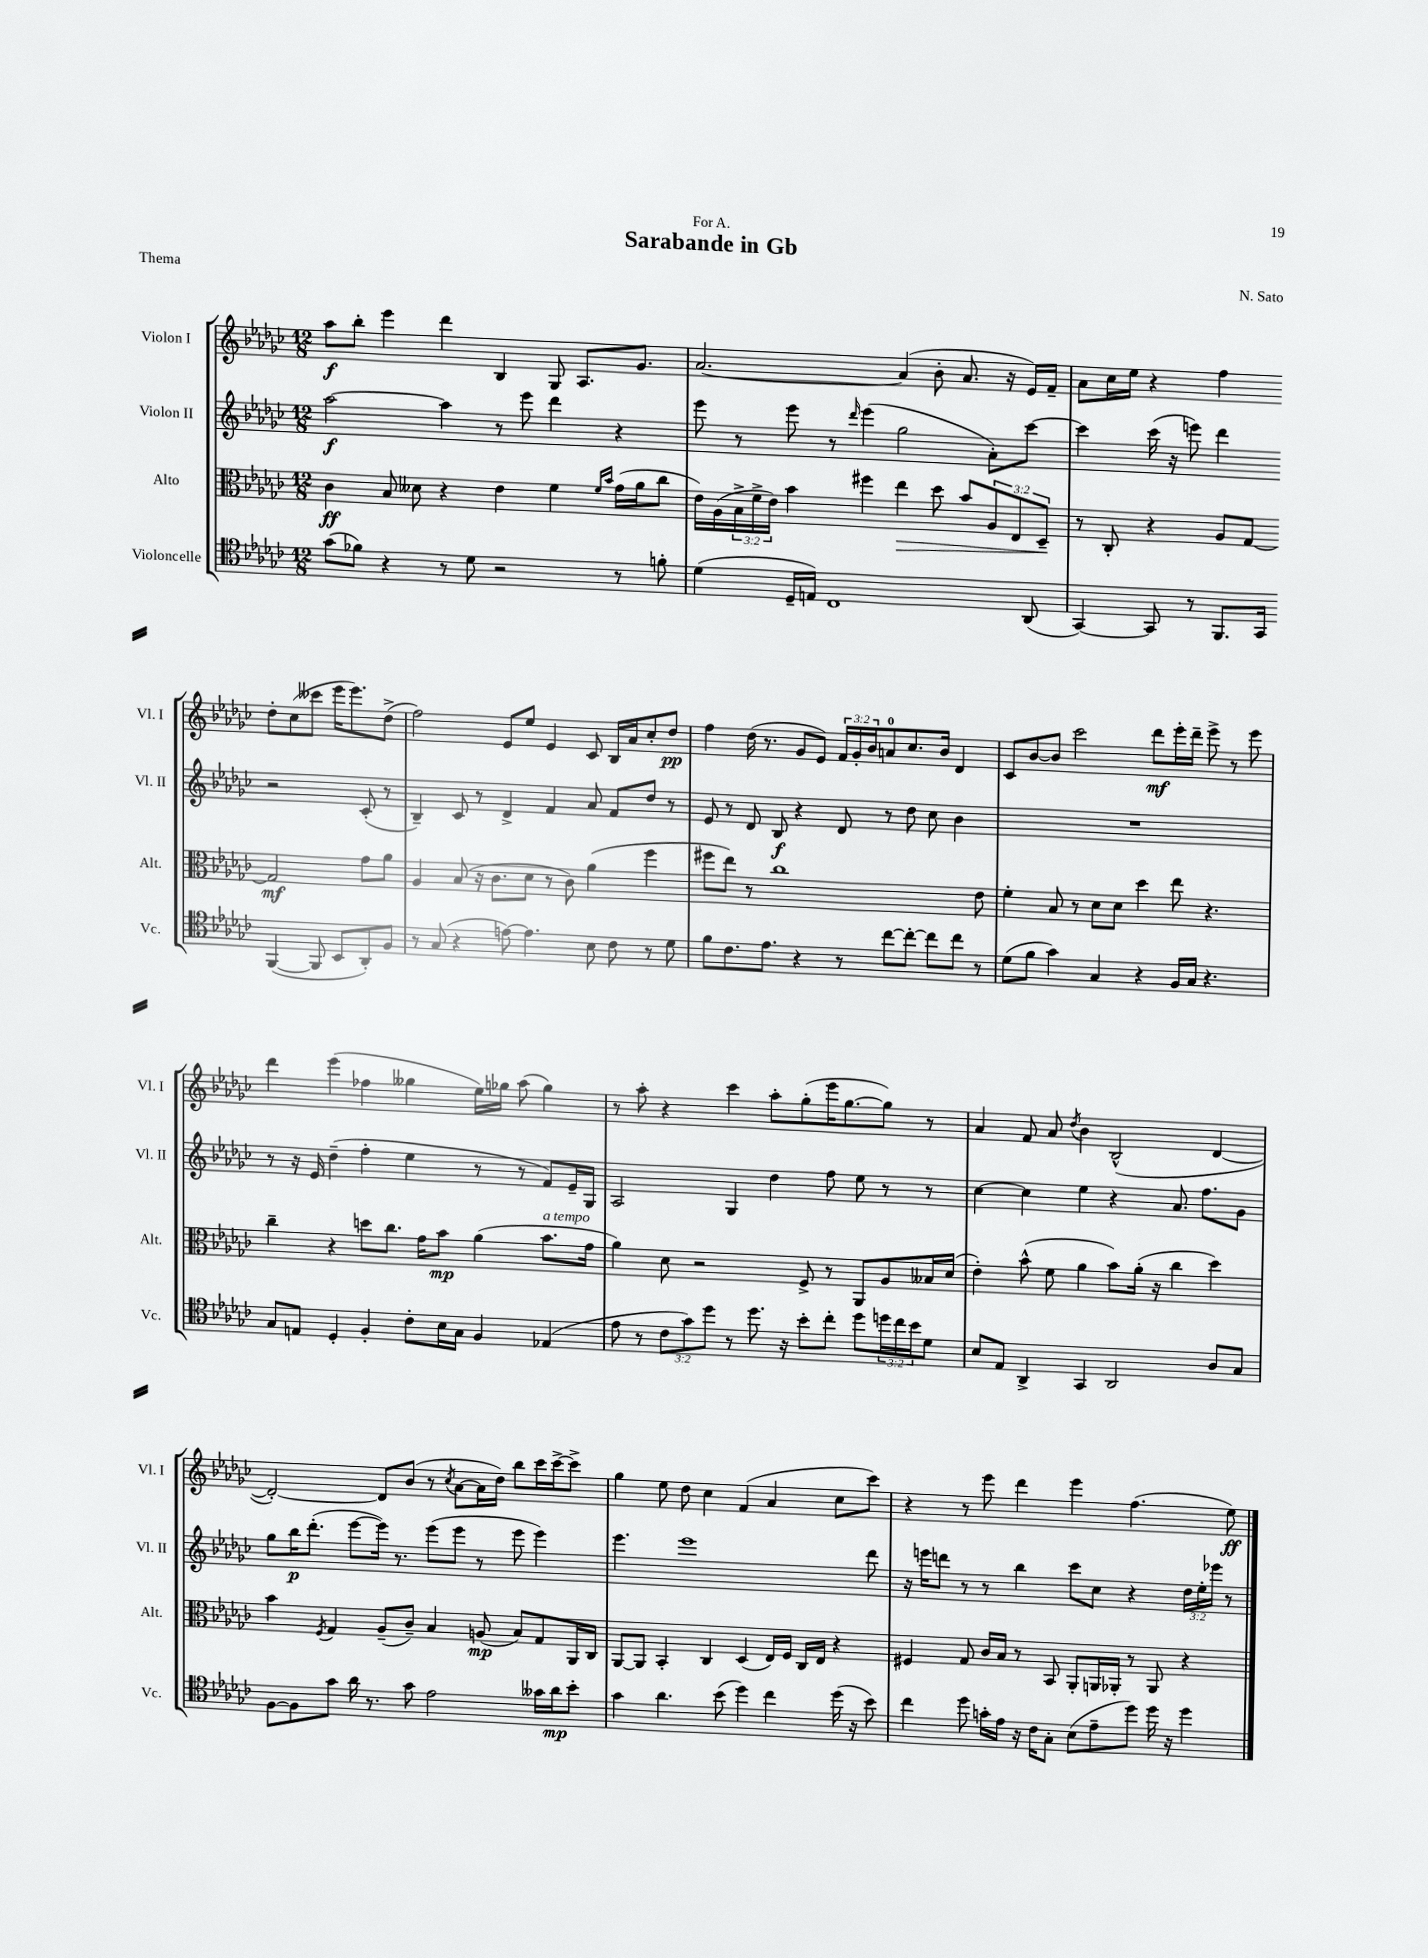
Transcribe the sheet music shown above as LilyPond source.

\header { title = "Sarabande in Gb" composer = "N. Sato" dedication = "For A." piece = "Thema" }
<<
\new StaffGroup <<
\new Staff = "s0" \with { instrumentName = "Violon I" shortInstrumentName = "Vl. I" } {
    \clef treble \key ges \major \numericTimeSignature \time 12/8 \override Staff.TupletNumber.text = #tuplet-number::calc-fraction-text
    aes''8\f bes''8-. ees'''4 des'''4 bes4 ges8 aes8. ges'8. |
    aes'2.~ aes'4( bes'8-. aes'8. r16 ees'16) f'16-- |
    aes'8 ces''16 ees''16 r4 f''4 des''8-. ces''8( ceses'''8 ees'''16 ees'''8.) des''8->( |
    f''2) ees'8 ees''8 ees'4 ces'8 bes16 aes'16 ces''8-. des''8\pp |
    f''4 des''16( r8. ges'8 ees'8) \tuplet 3/2 { f'16 ges'16-. bes'16 } a'8-0 ces''8. bes'16 des'4 |
    ces'8 bes'8~ bes'8 ces'''2 des'''8\mf ees'''16-. des'''16-- ees'''8-> r8 ees'''8 |
    des'''4 ees'''4( fes''4 geses''4 ees''16) ges''16 aes''8( ges''4) |
    r8 aes''8-. r4 ces'''4 aes''8-. ges''8-.( ees'''16 ges''8.~ ges''8) r8 |
    aes'4 f'8 aes'8 \acciaccatura { des''8 } bes'4 bes2-^( des'4~ |
    des'2~-.) des'8 bes'8( r8 \acciaccatura { ces''8 } aes'8~ aes'16 des''16) bes''8 ces'''16 ces'''16~-> ces'''8-> |
    ges''4 ees''8 des''8 ces''4 f'4( aes'4 ces''8 ces'''8) |
    r4 r8 ees'''8 des'''4 ees'''4 f''4.( ees''8\ff) \bar "|." |
}
\new Staff = "s1" \with { instrumentName = "Violon II" shortInstrumentName = "Vl. II" } {
    \clef treble \key ges \major \numericTimeSignature \time 12/8 \override Staff.TupletNumber.text = #tuplet-number::calc-fraction-text
    aes''2~\f aes''4 r8 ees'''8 des'''4 r4 |
    ees'''8 r8 ees'''8 r8 \grace { des'''16 } ees'''4( ges''2 aes'8-.) ces'''8~ |
    ces'''4 ces'''16( r16 e'''8) des'''4 r2 ces'8-.( r8 |
    bes4--) ces'8 r8 des'4-> f'4 aes'8 f'8 des''8 r8 |
    ees'8 r8 des'8 bes8\f r4 des'8 r8 des''8 ces''8 bes'4 |
    R1. |
    r8 r16 ees'16 des''4--( f''4-. ees''4 r8 r8 f'8) ees'16-- ges16 |
    aes2 ges4 des''4 f''8 ees''8 r8 r8 |
    ces''4~ ces''4 ees''4 r4 aes'8. f''8. ges'8 |
    ges''8 bes''16\p des'''8.-.( ees'''8~ ees'''16) r8. ees'''8( ees'''8 r8 ees'''8 ees'''4) |
    ees'''4. ees'''1 des'''8 |
    r16 e'''16 d'''8 r8 r8 bes''4 ces'''8 ces''8 r4 \tuplet 3/2 { des''16 ees''16-. ees'''16 } r8 \bar "|." |
}
\new Staff = "s2" \with { instrumentName = "Alto" shortInstrumentName = "Alt." } {
    \clef alto \key ges \major \numericTimeSignature \time 12/8 \override Staff.TupletNumber.text = #tuplet-number::calc-fraction-text
    ces'4\ff bes8 deses'8 r4 ees'4 f'4 \grace { f'16 bes'16 } ges'16( aes'16 ces''8 |
    ees'16) aes16( \tuplet 3/2 { bes16-> f'16-> ees'16) } bes'4 fis''4 ees''4\> des''8 bes'8 \tuplet 3/2 { aes8 ees8 des8--\! } |
    r8 ces8-. r4 aes8 ges8~ ges2\mf ges'8 aes'8 |
    aes4 bes8( r16 ces'8. des'8 r8 ces'8) aes'4( f''4 |
    fis''8 ees''8) r8 ces''1 ees'8 |
    f'4-. bes8 r8 des'8 des'8 des''4 ees''8 r4. |
    ces''4-- r4 d''8 ces''8. ges'16 bes'8\mp aes'4( bes'8.^\markup { \italic "a tempo" } ges'16 |
    aes'4) des'8 r2 f8-> r8 aes,8 aes8 beses16 des'16( |
    ees'4-.) bes'8-^( f'8 aes'4 bes'8) aes'16-.( r16 ces''4 des''4) |
    bes'4 \acciaccatura { f8 } ges4 aes8--( ces'8--) bes4 a8\mp( bes8) ges8 aes,16 ces16 |
    aes,8~ aes,8 bes,4-. ces4 des4( ees16) f16 ces16 ees16 r4 |
    fis4 ges8 ces'16 bes16 r8 bes,8 aes,8-. a,16 aes,16-. r8 aes,8 r4 \bar "|." |
}
\new Staff = "s3" \with { instrumentName = "Violoncelle" shortInstrumentName = "Vc." } {
    \clef tenor \key ges \major \numericTimeSignature \time 12/8 \override Staff.TupletNumber.text = #tuplet-number::calc-fraction-text
    ges'8( fes'8) r4 r8 des'8 r2 r8 f'8-. |
    des'4( des16-- e16) ces1 aes,8( |
    ges,4~) ges,8 r8 f,8. ges,16 f,4~( f,8 bes,8 aes,8-.) f8 |
    r8 ges8( r4 e'8~) e'4. bes8 ces'8 r8 des'8 |
    f'8 ces'8. ees'8. r4 r8 ces''8~ ces''8~-. ces''8 ces''8 r8 |
    des'8( f'8 ges'4) ges4 r4 f16 ges16 r4. |
    ges8 e8 des4-. f4-. ces'8-. bes16 ges16 f4 ees4( |
    ees'8 r8 \tuplet 3/2 { ces'8 ges'8) des''8 } r8 des''8. r16 bes'8-. ces''8-. des''8 \tuplet 3/2 { d''16 ces''16 bes'16 } des'8 |
    bes8 ees8 aes,4-> ges,4 aes,2 aes8 ges8 |
    f8~ f8 ges'8 aes'16 r8. ges'8 ees'2 geses'16 aes'16\mp bes'8-. |
    ges'4 aes'4. bes'8( des''4) ces''4 des''16( r16 bes'8) |
    ces''4 des''8 g'16-. ees'16 r16 ces'16 ges8-. bes8( ees'8-- des''8) des''16 r16 des''4 \bar "|." |
}
>>
>>
\layout { \context { \Score \remove "Bar_number_engraver" } }
